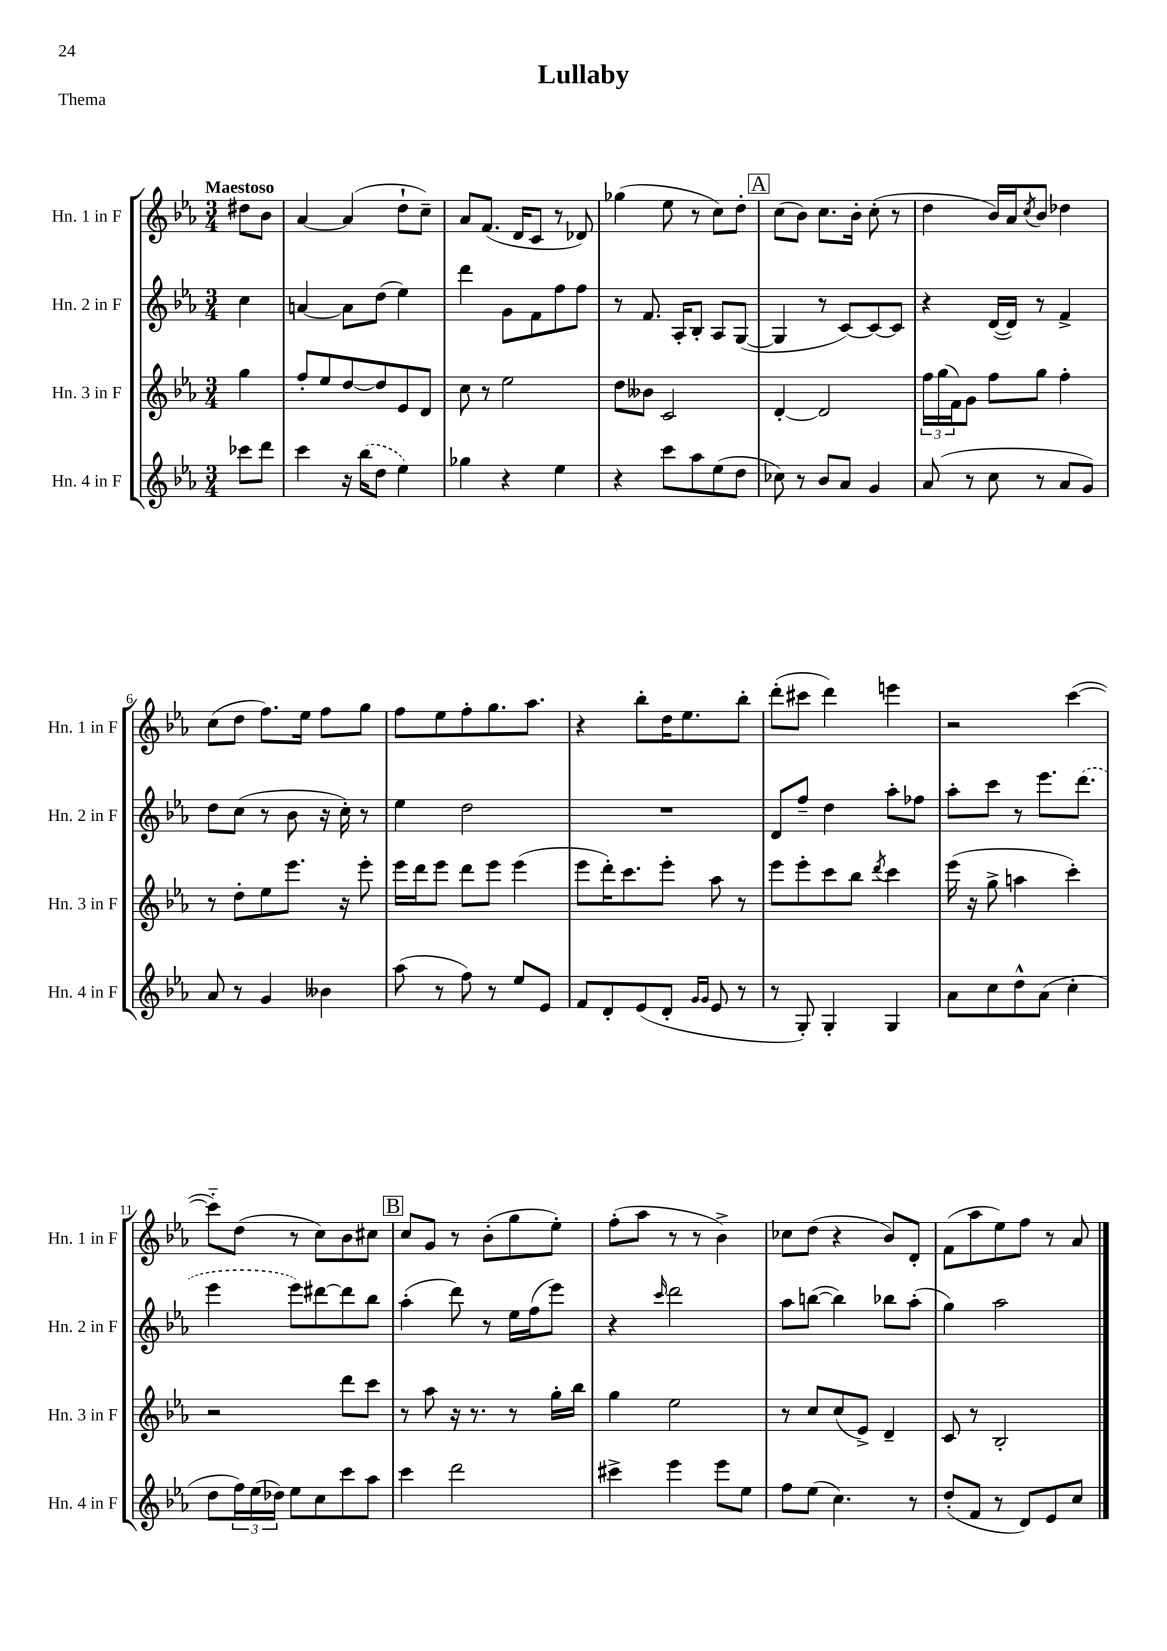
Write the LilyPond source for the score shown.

\header { title = "Lullaby" piece = "Thema" }
<<
\new StaffGroup <<
\new Staff = "s0" \with { instrumentName = "Hn. 1 in F" shortInstrumentName = "Hn. 1 in F" } {
    \clef treble \key ees \major \numericTimeSignature \time 3/4 \partial 4 \tempo "Maestoso"
    dis''8 bes'8 |
    aes'4~ aes'4( d''8-! c''8--) |
    aes'8 f'8.( d'16 c'8 r8 des'8) |
    ges''4( ees''8 r8 c''8) d''8-. |
    \mark \markup { \box "A" } c''8( bes'8) c''8. bes'16-. c''8-.( r8 |
    d''4 bes'16) aes'16 \acciaccatura { c''8 } bes'8 des''4 |
    c''8( d''8 f''8.) ees''16 f''8 g''8 |
    f''8 ees''8 f''8-. g''8. aes''8. |
    r4 bes''8-. d''16 ees''8. bes''8-. |
    d'''8-.( cis'''8 d'''4) e'''4 |
    r2 c'''4~( |
    c'''8-_) d''8( r8 c''8) bes'8 cis''8 |
    \mark \markup { \box "B" } c''8 g'8 r8 bes'8-.( g''8 ees''8-.) |
    f''8-.( aes''8 r8 r8 bes'4->) |
    ces''8 d''8( r4 bes'8) d'8-. |
    f'8( aes''8 ees''8) f''8 r8 aes'8 \bar "|." |
}
\new Staff = "s1" \with { instrumentName = "Hn. 2 in F" shortInstrumentName = "Hn. 2 in F" } {
    \clef treble \key ees \major \numericTimeSignature \time 3/4 \partial 4
    c''4 |
    a'4~ a'8 d''8( ees''4) |
    d'''4 g'8 f'8 f''8 f''8 |
    r8 f'8. aes16-. bes8-. aes8 g8~( |
    \mark \markup { \box "A" } g4 r8 c'8~) c'8~ c'8 |
    r4 d'16~( d'16) r8 f'4-> |
    d''8 c''8( r8 bes'8 r16 c''16-.) r8 |
    ees''4 d''2 |
    R2. |
    d'8 f''8-- d''4 aes''8-. fes''8 |
    aes''8-. c'''8 r8 ees'''8. \once \slurDashed d'''8.( |
    ees'''4 ees'''8) dis'''8~ dis'''8 bes''8 |
    \mark \markup { \box "B" } aes''4-.( d'''8) r8 ees''16 f''16( ees'''8) |
    r4 \grace { c'''16 } d'''2 |
    aes''8 b''8~( b''4) bes''8 aes''8-.( |
    g''4) aes''2 \bar "|." |
}
\new Staff = "s2" \with { instrumentName = "Hn. 3 in F" shortInstrumentName = "Hn. 3 in F" } {
    \clef treble \key ees \major \numericTimeSignature \time 3/4 \partial 4
    g''4 |
    f''8-. ees''8 d''8~ d''8 ees'8 d'8 |
    c''8 r8 ees''2 |
    d''8 beses'8 c'2 |
    \mark \markup { \box "A" } d'4~-. d'2 |
    \tuplet 3/2 { f''16 g''16( f'16) } g'8 f''8 g''8 f''4-. |
    r8 d''8-. ees''8 ees'''8. r16 ees'''8-. |
    ees'''16 d'''16 ees'''8 d'''8 ees'''8 ees'''4( |
    ees'''8 d'''16-.) c'''8. ees'''8-. aes''8 r8 |
    ees'''8 ees'''8-. c'''8 bes''8 \acciaccatura { d'''8 } c'''4 |
    ees'''16( r16 g''8-> a''4 c'''4-.) |
    r2 d'''8 c'''8 |
    \mark \markup { \box "B" } r8 aes''8 r16 r8. r8 g''16-. bes''16 |
    g''4 ees''2 |
    r8 c''8 c''8( ees'8->) d'4-- |
    c'8 r8 bes2-. \bar "|." |
}
\new Staff = "s3" \with { instrumentName = "Hn. 4 in F" shortInstrumentName = "Hn. 4 in F" } {
    \clef treble \key ees \major \numericTimeSignature \time 3/4 \partial 4
    ces'''8 d'''8 |
    c'''4 r16 \once \slurDashed bes''16( d''8 ees''4) |
    ges''4 r4 ees''4 |
    r4 c'''8 aes''8 ees''8( d''8 |
    \mark \markup { \box "A" } ces''8) r8 bes'8 aes'8 g'4 |
    aes'8( r8 c''8 r8 aes'8 g'8) |
    aes'8 r8 g'4 beses'4 |
    aes''8( r8 f''8) r8 ees''8 ees'8 |
    f'8 d'8-. ees'8( d'8-. \grace { g'16 g'16 } ees'8 r8 |
    r8 g8-.) g4-. g4 |
    aes'8 c''8 d''8-^ aes'8( c''4-. |
    d''8 \tuplet 3/2 { f''16) ees''16( des''16) } ees''8 c''8 c'''8 aes''8 |
    \mark \markup { \box "B" } c'''4 d'''2 |
    cis'''4-> ees'''4 ees'''8 ees''8 |
    f''8 ees''8( c''4.) r8 |
    d''8-.( f'8 r8 d'8) ees'8 c''8 \bar "|." |
}
>>
>>
